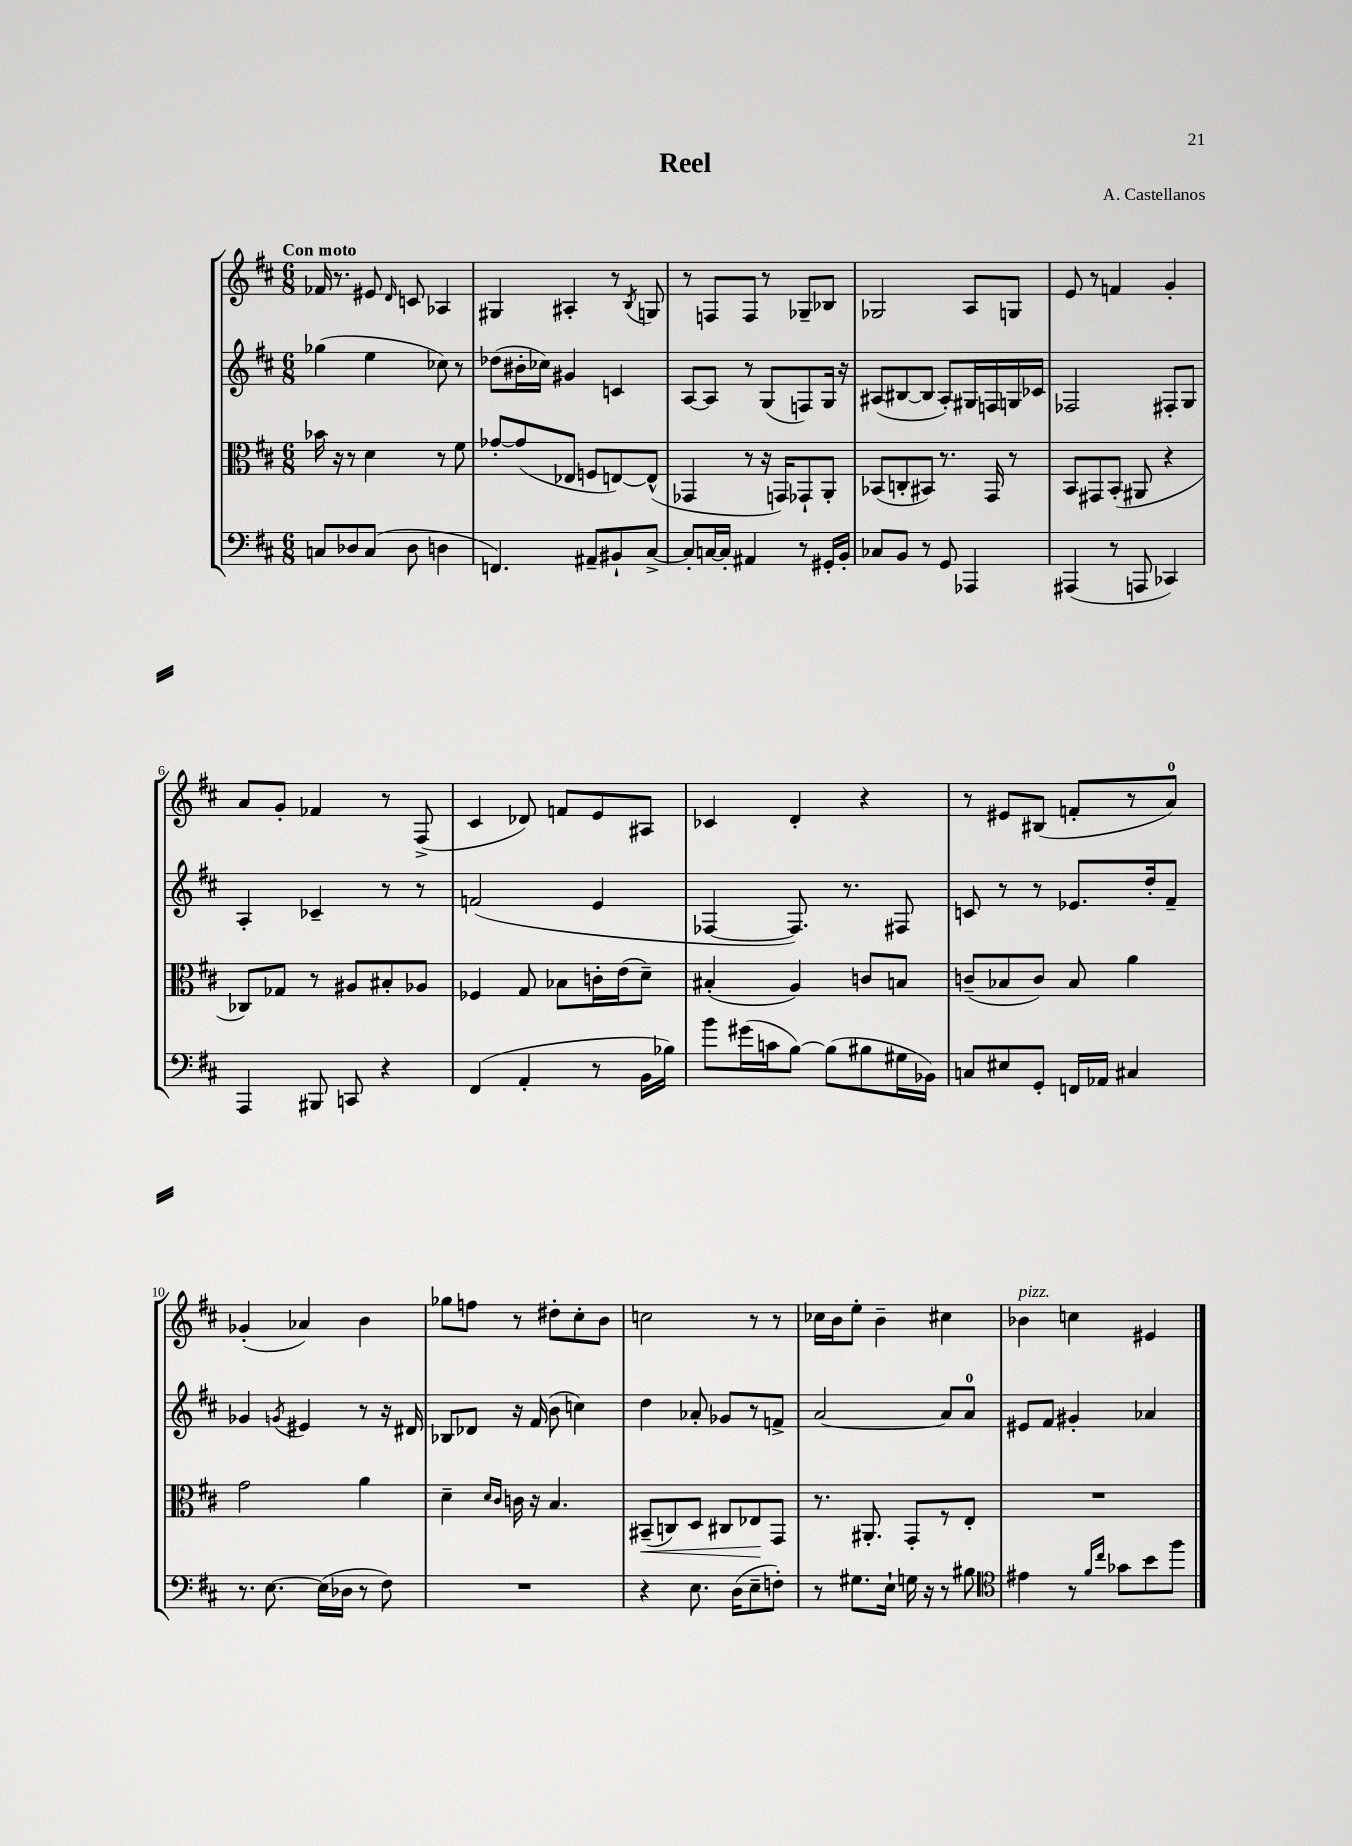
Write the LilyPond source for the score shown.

\header { title = "Reel" composer = "A. Castellanos" }
<<
\new StaffGroup <<
\new Staff = "s0" {
    \clef treble \key d \major \numericTimeSignature \time 6/8 \tempo "Con moto"
    \autoBeamOff fes'16 r8. eis'8 \grace { d'16 } c'8 aes4 |
    gis4 ais4-. r8 \acciaccatura { b8 } g8 |
    r8 f8[ f8] r8 ges8[-- bes8] |
    ges2 a8[ g8] |
    e'8 r8 f'4 g'4-. |
    a'8[ g'8]-. fes'4 r8 fis8->( |
    cis'4 des'8) f'8[ e'8 ais8] |
    ces'4 d'4-. r4 |
    r8 eis'8[ bis8]( f'8[-. r8 a'8]-0) |
    ges'4-.( aes'4) b'4 |
    ges''8[ f''8] r8 dis''8[-. cis''8-. b'8] |
    c''2 r8 r8 |
    ces''16[ b'16 e''8]-. b'4-- cis''4 |
    bes'4^\markup { \italic "pizz." } c''4 eis'4 \bar "|." |
}
\new Staff = "s1" {
    \clef treble \key d \major \numericTimeSignature \time 6/8
    \autoBeamOff ges''4( e''4 ces''8) r8 |
    des''8[( bis'16-. ces''16]) gis'4 c'4 |
    a8[~ a8] r8 g8[( f8) g16] r16 |
    ais8[( bis8~ bis8] ais8[-.) gis16 f16 g16 ces'16] |
    fes2 fis8[-. g8] |
    a4-. ces'4-- r8 r8 |
    f'2( e'4 |
    fes4~ fes8.) r8. fis8 |
    c'8 r8 r8 ees'8.[ d''16-. fis'8]-- |
    ges'4 \acciaccatura { g'8 } eis'4 r8 r16 dis'16 |
    bes8[ des'8] r16 fis'16( b'8 c''4) |
    d''4 aes'8-. ges'8[ r8 f'8]-> |
    a'2~ a'8[ a'8]-0 |
    eis'8[ fis'8] gis'4-. aes'4 \bar "|." |
}
\new Staff = "s2" {
    \clef alto \key d \major \numericTimeSignature \time 6/8
    \autoBeamOff bes'16 r16 r8 d'4 r8 fis'8 |
    ges'8[~-. ges'8( ees8] f8[ e8~) e8]-^( |
    ges,4 r8 r16 g,16[) ges,8-! a,8]-. |
    bes,8[( c8-. bis,8]) r8. g,16 r8 |
    b,8[ gis,8 b,8]-.( ais,8 r4 |
    ces8[) ges8] r8 ais8[ bis8-. aes8] |
    fes4 g8 bes8[ c'16-. e'16( d'8]--) |
    bis4-.( a4) c'8[ b8] |
    c'8[--( bes8 c'8]) bes8 a'4 |
    g'2 a'4 |
    d'4-- \grace { d'16[ cis'16] } c'16 r16 b4. |
    bis,8[--\<( c8) d8] cis8[ ees8\! g,8] |
    r8. ais,8.-. g,8[-. r8 e8]-. |
    R2. \bar "|." |
}
\new Staff = "s3" {
    \clef bass \key d \major \numericTimeSignature \time 6/8
    \autoBeamOff c8[ des8 c8]( des8 d4 |
    f,4.) ais,8[-- bis,8-! cis8]~-> |
    cis8[-. c16~ c16]-. ais,4 r8 gis,16[-. b,16]-. |
    ces8[ b,8] r8 g,8 aes,,4 |
    ais,,4( r8 a,,8 ces,4) |
    a,,4 bis,,8 c,8 r4 |
    fis,4( a,4-. r8 b,16[ bes16]) |
    b'8[ gis'16( c'16 b8]~) b8[( bis8 gis16 bes,16]) |
    c8[ eis8 g,8]-. f,16[ aes,16] cis4 |
    r8. e8.~ e16[( des16] r8 fis8) |
    R2. |
    r4 e8. d16[( e8-- f8]-.) |
    r8 gis8.[ e16]-! g16 r16 r8 bis8 |
    \clef tenor eis'4 r8 \grace { fis'16[ cis''16] } ges'8[ b'8 fis''8] \bar "|." |
}
>>
>>
